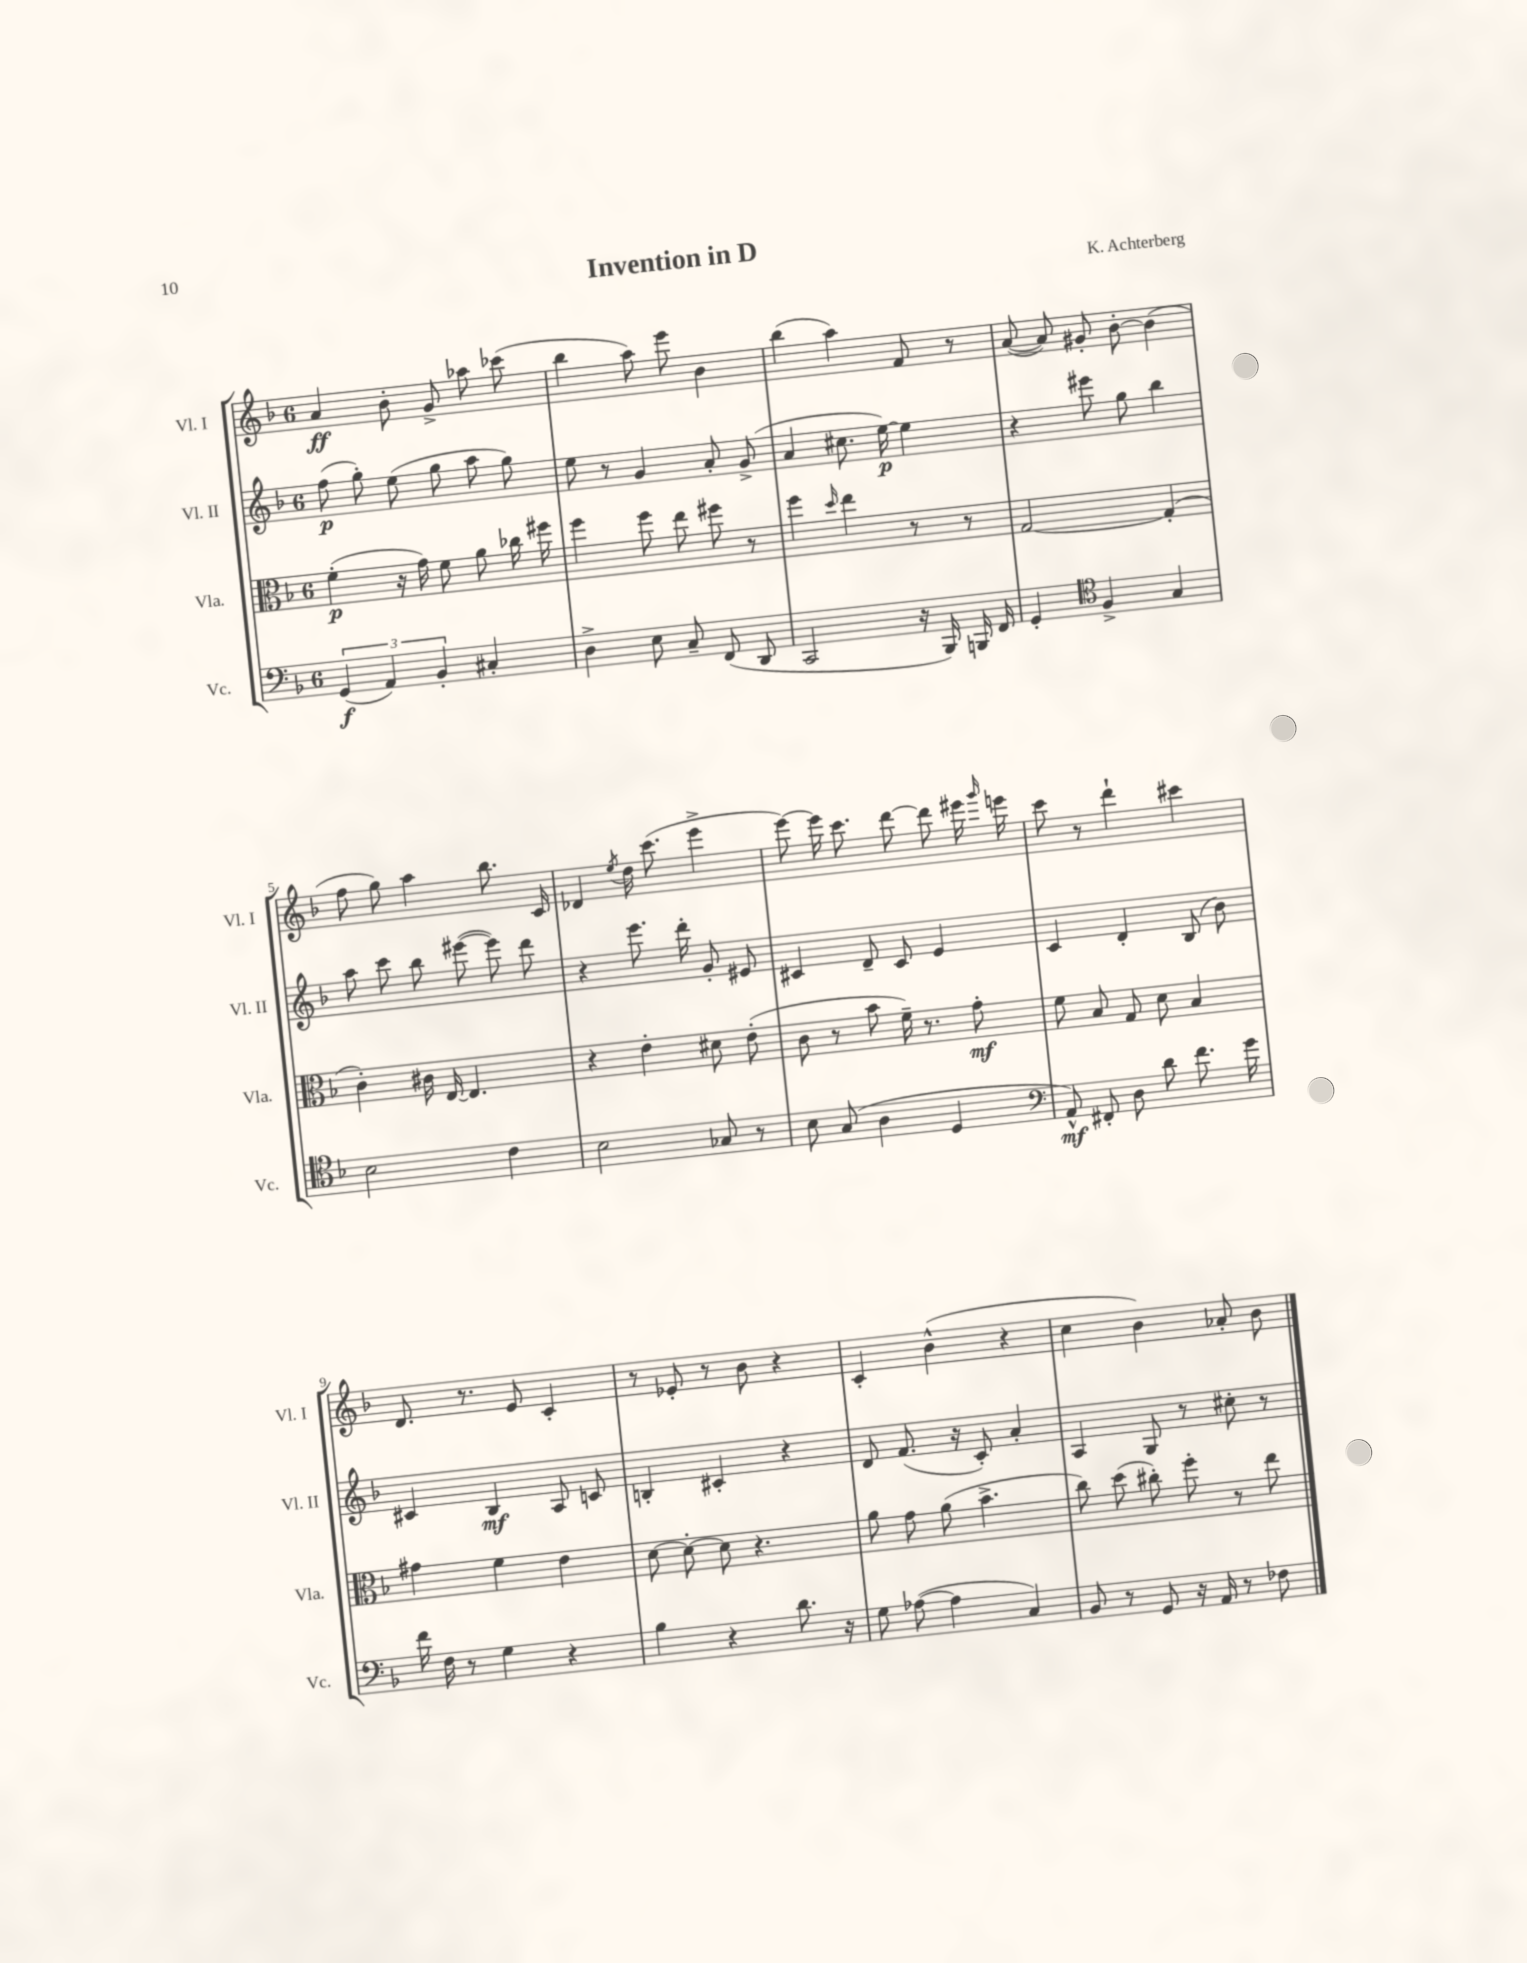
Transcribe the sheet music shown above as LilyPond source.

\header { title = "Invention in D" composer = "K. Achterberg" }
<<
\new StaffGroup <<
\new Staff = "s0" \with { instrumentName = "Vl. I" shortInstrumentName = "Vl. I" } {
    \clef treble \key f \major \once \override Staff.TimeSignature.style = #'single-digit \time 6/8
    \autoBeamOff a'4\ff bes'8-. g'8-> aes''8 ces'''8( |
    bes''4 a''8) e'''8 bes'4 |
    bes''4( a''4) f'8 r8 |
    a'8~( a'8) gis'8-. bes'8~-. bes'4( |
    f''8 g''8) a''4 bes''8. c'16 |
    des'4 \acciaccatura { e''8 } d''16 c'''8.( e'''4-> |
    e'''8~) e'''16 c'''8. d'''8~ d'''8 eis'''16 \grace { g'''16 } e'''16 |
    c'''8 r8 d'''4-! cis'''4 |
    d'8. r8. e'8 c'4-. |
    r8 ees'8-. r8 bes'8 r4 |
    c'4-. bes'4-^( r4 |
    c''4 bes'4) aes'8-. bes'8 \bar "|." |
}
\new Staff = "s1" \with { instrumentName = "Vl. II" shortInstrumentName = "Vl. II" } {
    \clef treble \key f \major \once \override Staff.TimeSignature.style = #'single-digit \time 6/8
    \autoBeamOff f''8\p( g''8-.) e''8( g''8 a''8 g''8) |
    e''8 r8 g'4 a'8-. g'8->( |
    a'4 cis''8. e''16~\p) e''4 |
    r4 eis'''8 g''8 bes''4 |
    a''8 c'''8 bes''8 eis'''8~( eis'''8) d'''8 |
    r4 e'''8. d'''16-. g'8-. eis'8 |
    cis'4 d'8-- cis'8 e'4 |
    c'4 d'4-. bes8( bes'8) |
    cis'4 bes4\mf a8 c'8 |
    b4-. cis'4-. r4 |
    d'8 f'8.( r16 c'8-.) a'4-. |
    a4 g8 r8 cis''8-. r8 \bar "|." |
}
\new Staff = "s2" \with { instrumentName = "Vla." shortInstrumentName = "Vla." } {
    \clef alto \key f \major \once \override Staff.TimeSignature.style = #'single-digit \time 6/8
    \autoBeamOff f'4-.\p( r16 g'16) f'8 a'8 ces''16 fis''16 |
    f''4 f''8 e''8 fis''8 r8 |
    f''4 \grace { d''16 } e''4 r8 r8 |
    g2~ g4-.( |
    c'4-.) cis'16 e16~ e4. |
    r4 e'4-. dis'8 e'8-.( |
    c'8 r8 bes'8 f'16--) r8. g'8-.\mf |
    f'8 bes8 g8 d'8 bes4 |
    gis'4 f'4 e'4 |
    d'8~ d'8~-. d'8 r4. |
    a'8 g'8 a'8( bes'4.-> |
    c''8) d''8( cis''8-.) f''8-. r8 e''8 \bar "|." |
}
\new Staff = "s3" \with { instrumentName = "Vc." shortInstrumentName = "Vc." } {
    \clef bass \key f \major \once \override Staff.TimeSignature.style = #'single-digit \time 6/8
    \autoBeamOff \tuplet 3/2 { g,4\f( a,4) bes,4-. } cis4-. |
    d4-> e8 c8-- f,8( d,8 |
    c,2 r16 bes,,16) b,,16 f,16 |
    g,4-. \clef tenor f4-> g4 |
    bes2 c'4 |
    bes2 ges8 r8 |
    bes8 g8( a4 d4 |
    \clef bass a,8-^\mf) fis,8-. d8 d'8 f'8. g'16 |
    f'16 f16 r8 g4 r4 |
    bes4 r4 d'8. r16 |
    g8 aes8~( aes4 c4) |
    bes,8 r8 g,8 r16 a,16 r8 fes8 \bar "|." |
}
>>
>>
